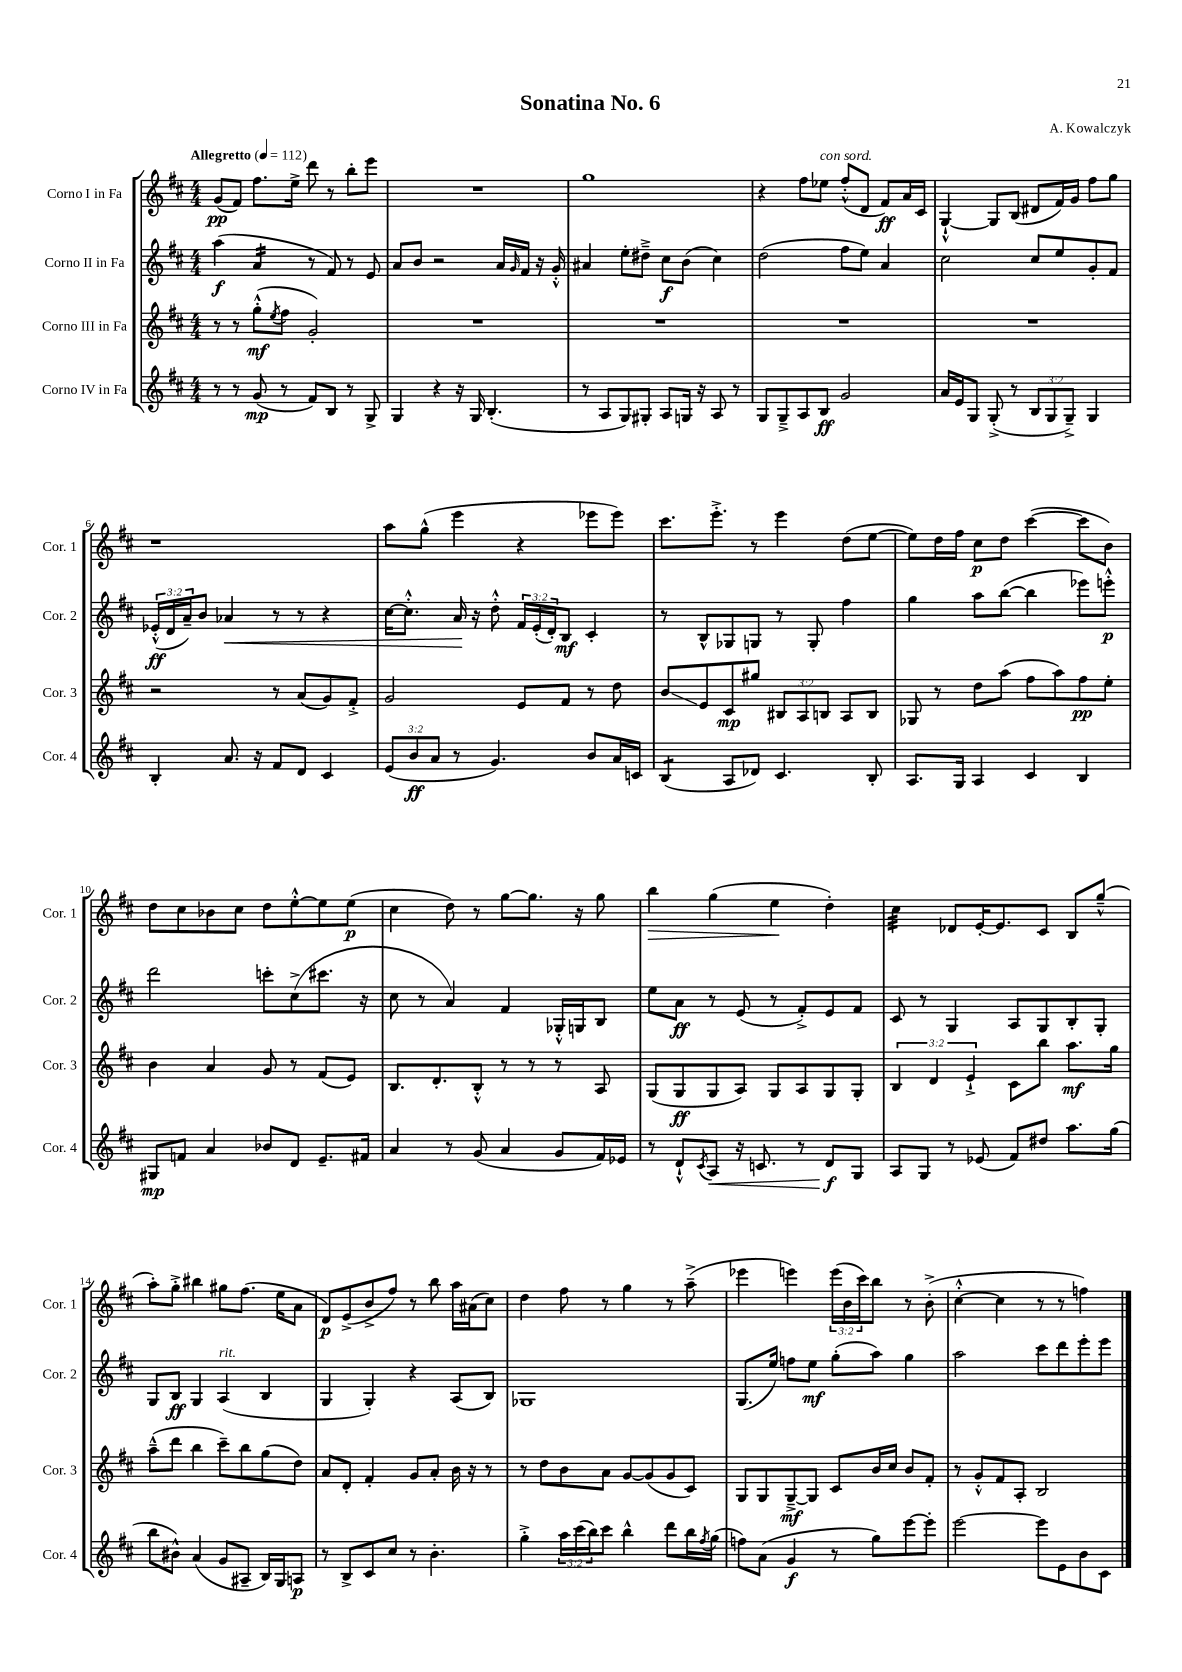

**kern	**kern	**kern	**kern
*staff4	*staff3	*staff2	*staff1
*clefG2	*clefG2	*clefG2	*clefG2
*k[f#c#]	*k[f#c#]	*k[f#c#]	*k[f#c#]
*M4/4	*M4/4	*M4/4	*M4/4
*MM112	*MM112	*MM112	*MM112
8r	8r	(4aa	(8g
8r	8r	.	8f#)
(8g	(8gg'^^	4a	8.ff#
.	8qee	.	.
8r	8ff#	.	.
.	.	.	16ee^
8f#)	2g')	8r	8ddd
8B	.	8f#)	8r
8r	.	8r	8bb'
8G^	.	8e	8eee
=	=	=	=
4G	1r	8a	1r
.	.	8b	.
4r	.	2r	.
16r	.	.	.
16G	.	.	.
(4.B'	.	.	.
.	.	16a	.
.	.	16qqg	.
.	.	16f#	.
.	.	16r	.
.	.	16g'^^	.
=	=	=	=
8r	1r	4a#	1gg
8A	.	.	.
8G)	.	8ee'	.
8G#'	.	8dd#~^	.
8A	.	8cc#	.
16G	.	(8b	.
16r	.	.	.
8A	.	4cc#)	.
8r	.	.	.
=	=	=	=
8G	1r	(2dd	4r
8G~^	.	.	.
8A	.	.	8ff#
8B	.	.	8ee-
2g	.	8ff#	(8ff#'^^
.	.	8ee)	8d
.	.	4a	8f#)
.	.	.	16a
.	.	.	16c#
=	=	=	=
16a	1r	2cc#	[4G`^^
16e	.	.	.
8G	.	.	.
(8G'^	.	.	8G]
8r	.	.	(8B
12B	.	8cc#	8d#
12G	.	.	.
.	.	8ee	16f#)
12G~^)	.	.	.
.	.	.	16g
4G	.	8g'	8ff#
.	.	8f#	8gg
=	=	=	=
4B'	2r	(24e-'^^	1r
.	.	24d	.
.	.	24a~)	.
.	.	8b	.
8.a	.	4a-	.
16r	.	.	.
8f#	8r	8r	.
8d	(8a	8r	.
4c#	8g)	4r	.
.	8f#'^	.	.
=	=	=	=
(12e	2g	[16cc#	8aa
.	.	8.cc#'^^]	.
12b	.	.	.
.	.	.	(8gg^^
12a	.	.	.
8r	.	16a	4eee
.	.	16r	.
4.g)	.	8dd'^^	.
.	8e	24f#	4r
.	.	(24e'	.
.	.	24d')	.
.	8f#	8B	.
8b	8r	4c#'	8eee-
16a	8dd	.	8eee-)
16c	.	.	.
=	=	=	=
(4B	8b	8r	8.ccc#
.	8e	8B^^	.
.	.	.	8.eee'^
8A	8c#	8G-	.
8d-)	8gg#	8G	8r
4.c#	12B#	8r	4eee
.	12A	.	.
.	.	8G'	.
.	12B	.	.
.	8A	4ff#	(8dd
8B'	8B	.	[8ee
=	=	=	=
8.A	8G-	4gg	8ee])
.	8r	.	16dd
16G	.	.	16ff#
4A	8dd	8aa	8cc#
.	(8aa	([8bb	8dd
4c#	8ff#	4bb]	([4ccc#
.	8aa)	.	.
4B	8ff#	8eee-)	8ccc#]
.	8ee'	8eee'^^	8b)
=	=	=	=
8G#	4b	2ddd	8dd
8f	.	.	8cc#
4a	4a	.	8b-
.	.	.	8cc#
8b-	8g	8ccc'	8dd
8d	8r	(8cc#^	[8ee'^^
8.e~	(8f#	8.ccc#	8ee]
.	8e)	.	(8ee
16f#	.	16r	.
=	=	=	=
4a	8.B	8cc#	4cc#
.	.	8r	.
.	8.d'	.	.
8r	.	4a)	8dd)
(8g	8B'^^	.	8r
4a	8r	4f#	[8gg
.	8r	.	8.gg]
8g	8r	16G-'^^	.
.	.	16G	16r
16f#)	8A	8B	8gg
16e-	.	.	.
=	=	=	=
8r	(8G	8ee	4bb
8d`^^	8G	8a	.
8qc#	.	.	.
8A	8G	8r	(4gg
16r	8A)	(8e	.
8.c	.	.	.
.	8G	8r	4ee
8r	8A	8f#'^)	.
8d	8G	8e	4dd')
8G	8G'	8f#	.
=	=	=	=
8A	6B	8c#	4cc#
8G	.	8r	.
.	6d	.	.
8r	.	4G	8d-
.	6e`^	.	.
(8e-	.	.	[16e'
.	.	.	8.e]
8f#)	8c#	8A	.
8dd#	8bb	8G	8c#
8.aa	8.aa	8B'	8B
.	.	8G'	(8gg~^^
(16gg	16gg	.	.
=	=	=	=
8bb	(8aa~^^	8G	8aa')
8b#^^)	8ddd	8B	8gg'^
(4a	4bb	4G	4bb#
8g	8ccc#~)	(4A	8gg#
8A#~	8bb	.	(8.ff#
16B)	(8gg	4B	.
16G	.	.	16ee
8A	8dd)	.	8a
=	=	=	=
8r	8a	4G	8d)
8B^	8d'	.	(8e^
8c#	4f#'	4G')	8b^
8cc#	.	.	8ff#)
8r	8g	4r	8r
4.b'	8a'	.	8bb
.	16b	(8A	16aa
.	16r	.	(16a#
.	8r	8B)	8cc#)
=	=	=	=
4gg'^	8r	1G-	4dd
.	8dd	.	.
24aa	8b	.	8ff#
(24ccc#	.	.	.
24bb)	.	.	.
8ccc#	8a	.	8r
4bb^^	[8g	.	4gg
.	(8g]	.	.
8ddd	8g	.	8r
16bb	8c#)	.	(8aa~^
8qff#	.	.	.
(16gg	.	.	.
=	=	=	=
8ff)	8G	(8.G	4eee-
(8a	8G	.	.
.	.	16ee)	.
4g	[8G~^	8ff	4eee)
.	8G]	8ee	.
8r	8c#	(8gg'	(24eee
.	.	.	24b
.	.	.	24ccc#)
8gg)	16b	8aa)	8bb
.	16cc#	.	.
[8eee	8b	4gg	8r
8eee']	8f#'	.	(8b'^
=	=	=	=
[2eee	8r	2aa	[4cc#'^^
.	8g'^^	.	.
.	8f#	.	4cc#]
.	8A'	.	.
8eee]	2B	8ccc#	8r
8e	.	8ddd	8r
8b	.	8eee'	4ff)
8c#	.	8eee	.
==	==	==	==
*-	*-	*-	*-
